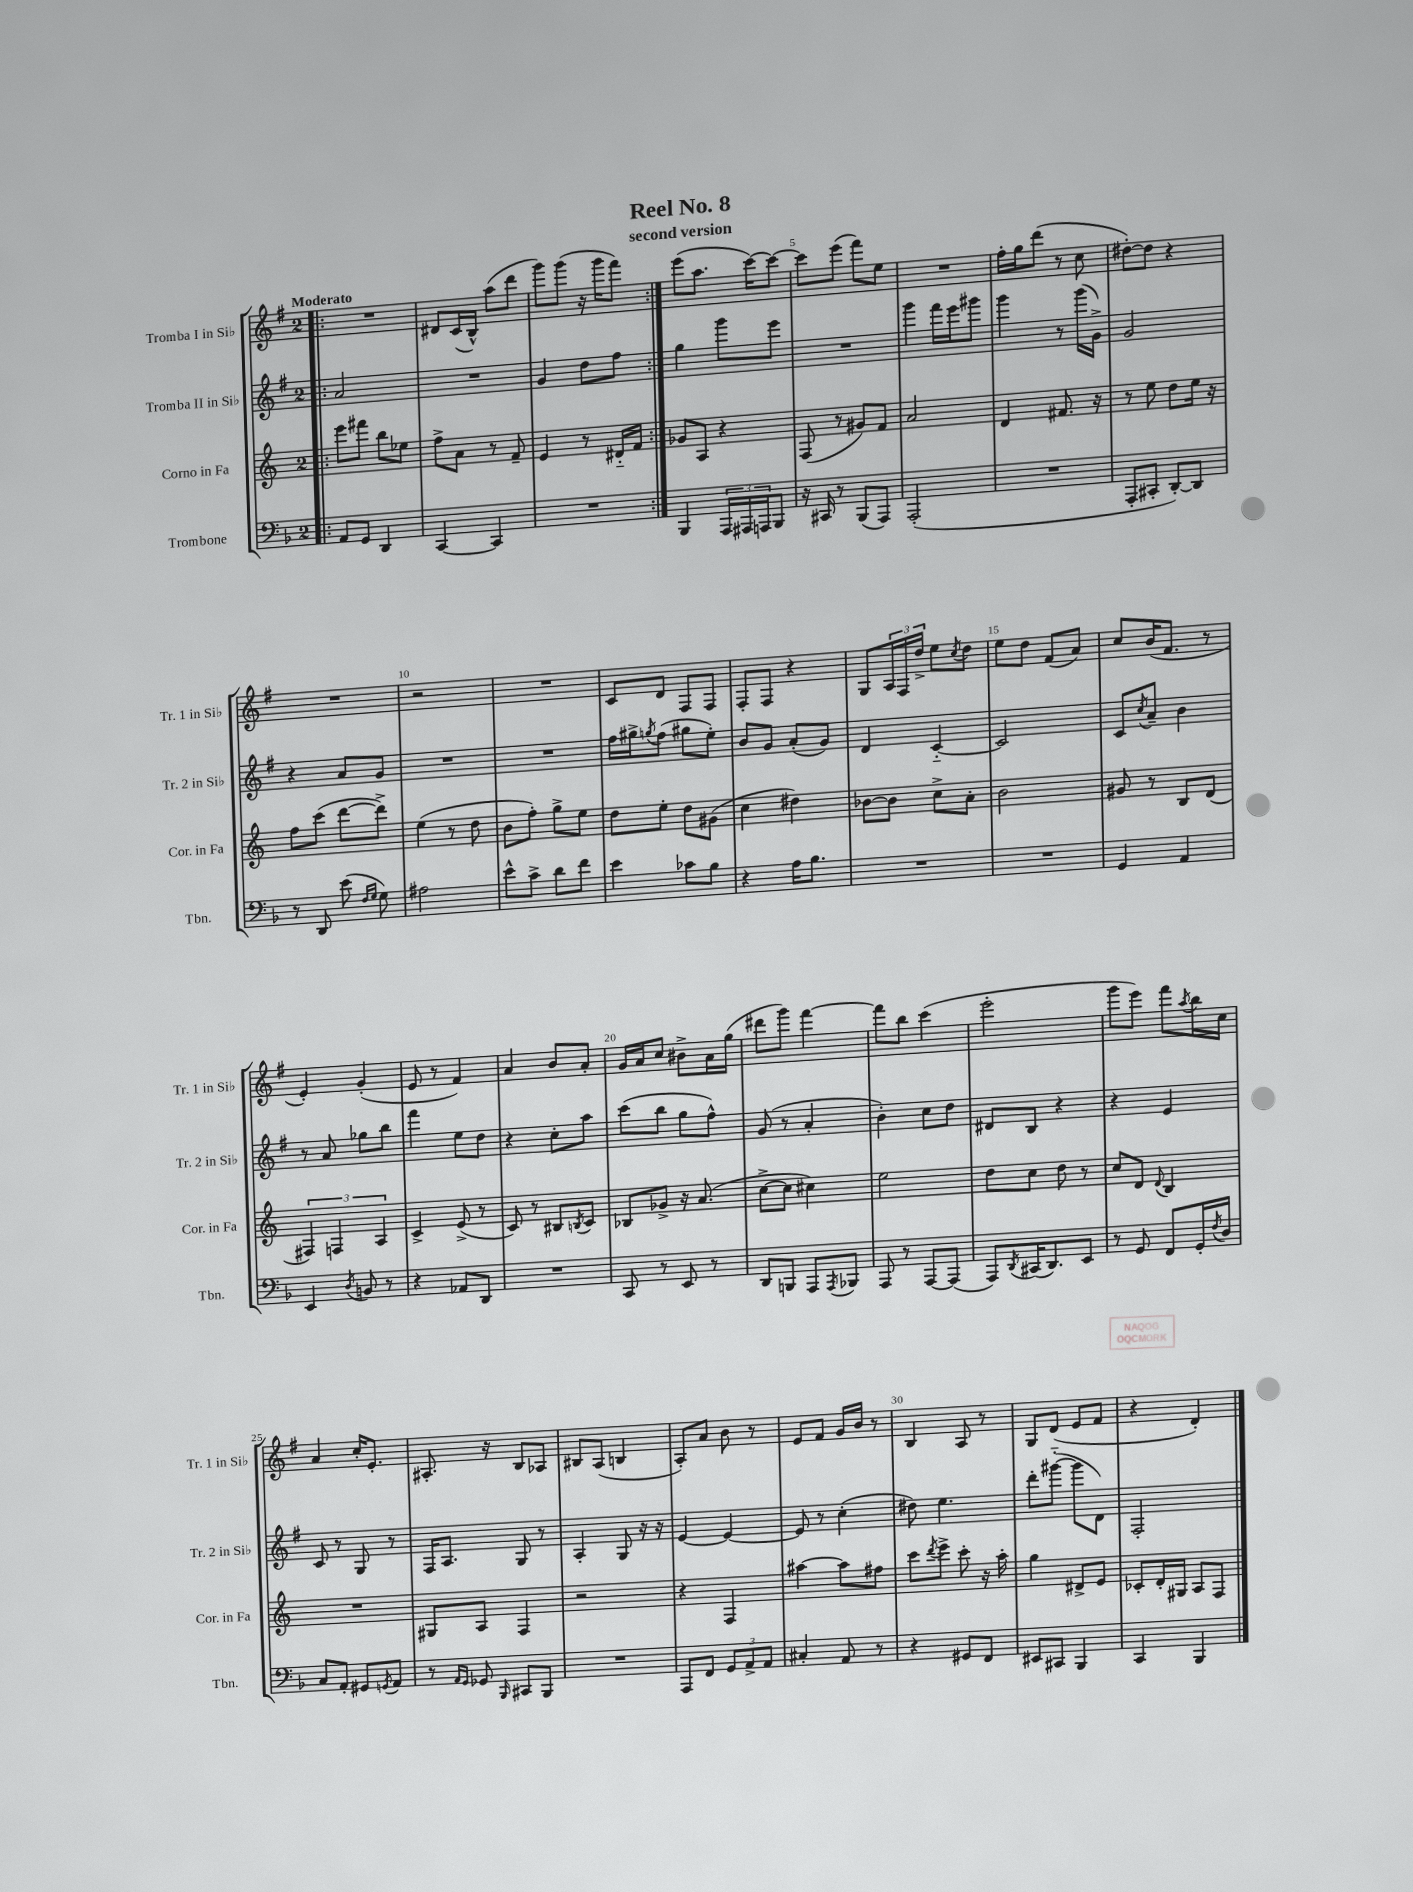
\header { title = "Reel No. 8" subtitle = "second version" }
<<
\new StaffGroup <<
\new Staff = "s0" \with { instrumentName = "Tromba I in Sib" shortInstrumentName = "Tr. 1 in Sib" } {
    \clef treble \key g \major \once \override Staff.TimeSignature.style = #'single-digit \time 2/4 \tempo "Moderato"
    \repeat volta 2 { \bar ".|:" R2 |
    dis'8 c'16( b16-^) a''8( d'''8 |
    g'''8) g'''8( r16 g'''16 fis'''8) | }
    e'''8( a''8. c'''16~) c'''8~ |
    c'''8 e'''8( fis'''8) e''8 |
    R2 |
    fis''16-. g''16 d'''8( r8 c''8 |
    dis''8~-.) dis''8 r4 |
    R2 |
    r2 |
    R2 |
    c'8 d'8 fis8 fis8 |
    fis8-. fis8 r4 |
    g8 \tuplet 3/2 { a16 fis16 d''16-> } e''8 \acciaccatura { c''8 } d''8 |
    e''8 d''8 fis'8( a'8) |
    c''8 b'16( fis'8. r8 |
    e'4-.) g'4-.( |
    e'8 r8 fis'4) |
    a'4 b'8 a'8-. |
    g'16 a'16 c''8 bis'8-> a'16 g''16( |
    dis'''8 g'''8) fis'''4~ |
    fis'''8 b''8 c'''4( |
    e'''2-. |
    g'''8 e'''8) fis'''8 \acciaccatura { a''8 } b''16 c''16 |
    a'4 c''16-. e'8.-. |
    ais8.-. r16 b8 aes8 |
    bis8 a8( b4 |
    a8-.) a'8 b'8 r8 |
    e'8 fis'8 g'16 b'16 r8 |
    b4 a8 r8 |
    g8 d'8( e'8 fis'8 |
    r4 d'4-.) \bar "|." |
}
\new Staff = "s1" \with { instrumentName = "Tromba II in Sib" shortInstrumentName = "Tr. 2 in Sib" } {
    \clef treble \key g \major \once \override Staff.TimeSignature.style = #'single-digit \time 2/4
    \repeat volta 2 { \bar ".|:" a'2 |
    R2 |
    g'4 d''8 fis''8 | }
    g''4 g'''8 e'''8 |
    R2 |
    g'''4 fis'''16 e'''16 gis'''8 |
    g'''4 r8 g'''16( g'16->) |
    g'2 |
    r4 a'8 g'8 |
    R2 |
    R2 |
    fis''16 gis''16-> \acciaccatura { g''8 } fis''8( gis''8 e''8-.) |
    b'8 g'8 a'8-.( g'8) |
    d'4 c'4~-_ |
    c'2 |
    c'8 \acciaccatura { c''8 } a'8-- b'4 |
    r8 a'8 ges''8 b''8 |
    fis'''4 e''8 d''8 |
    r4 c''8-. a''8 |
    c'''8( b''8 g''8 fis''8-^) |
    g'8( r8 a'4-. |
    b'4-.) c''8 d''8 |
    dis'8 b8 r4 |
    r4 e'4 |
    c'8 r8 g8 r8 |
    fis16 a8. g8 r8 |
    a4-. g8 r16 r16 |
    e'4~ e'4~ |
    e'8 r8 c''4-.( |
    dis''8) e''4. |
    d'''8-. gis'''8~-_( gis'''8 d'8) |
    fis2-. \bar "|." |
}
\new Staff = "s2" \with { instrumentName = "Corno in Fa" shortInstrumentName = "Cor. in Fa" } {
    \clef treble \key c \major \once \override Staff.TimeSignature.style = #'single-digit \time 2/4
    \repeat volta 2 { \bar ".|:" e'''8 fis'''8 b''8 ees''8 |
    f''8-> a'8 r8 f'8-- |
    e'4 r8 dis'16-_ f'16 | }
    ges'8 a8 r4 |
    f8( r8 gis'8) f'8 |
    a'2 |
    d'4 fis'8. r16 |
    r8 e''8 d''8 e''16 r16 |
    f''8 c'''8( d'''8~ d'''8->) |
    e''4( r8 d''8 |
    b'8 f''8-.) g''8-> e''8 |
    d''8 e''8-. d''8 gis'8( |
    c''4 dis''4) |
    bes'8~ bes'8 c''8-> a'8-. |
    b'2 |
    gis'8 r8 b8 d'8( |
    \tuplet 3/2 { fis4) f4 a4 } |
    c'4-> e'8->( r8 |
    c'8) r8 bis8 \acciaccatura { b8 } c'8 |
    bes8 ges'8-> r16 a'8.( |
    c''8~-> c''8 cis''4) |
    e''2 |
    d''8 c''8 d''8 r8 |
    c''8 d'8 \appoggiatura { d'8 } b4 |
    R2 |
    gis8 a8 f4 |
    r2 |
    r4 f4 |
    ais''4~ ais''8 fis''8 |
    c'''8 \acciaccatura { d'''8 } e'''8-> c'''8-. r16 a''16-. |
    g''4 dis'8-> e'8 |
    ces'8-. d'16-. gis16 a8 f8 \bar "|." |
}
\new Staff = "s3" \with { instrumentName = "Trombone" shortInstrumentName = "Tbn." } {
    \clef bass \key f \major \once \override Staff.TimeSignature.style = #'single-digit \time 2/4
    \repeat volta 2 { \bar ".|:" a,8 g,8 d,4 |
    c,4~ c,4 |
    R2 | }
    bes,,4 \tuplet 3/2 { a,,16 ais,,16 a,,16 } bes,,8 |
    r16 cis,16 r8 bes,,8( a,,8) |
    a,,2-.( |
    R2 |
    a,,8-. cis,8-. d,8~-.) d,8 |
    r8 d,8 e'8( \grace { f16 g16 } g8) |
    ais2 |
    e'8-^ c'8-> d'8 f'8 |
    e'4 ces'8 bes8 |
    r4 a16 bes8. |
    R2 |
    R2 |
    g,4 a,4 |
    e,4 \acciaccatura { d8 } b,8 r8 |
    r4 aes,8 d,8 |
    R2 |
    c,8 r8 e,8 r8 |
    d,8 b,,8 a,,8 \acciaccatura { a,,8 } bes,,8 |
    a,,8 r8 a,,8~ a,,8( |
    a,,8) \acciaccatura { d,8 } cis,16( d,8.) e,8 |
    r8 g,8 f,8 g,16-. \acciaccatura { f8 } d16 |
    c8 a,8-. gis,8 \acciaccatura { g,8 } a,8 |
    r8 \grace { a,16 g,16 } ges,8 \grace { bes,,16 } cis,8 bes,,8 |
    R2 |
    a,,8 f,8 \tuplet 3/2 { g,8 a,8-> a,8 } |
    cis4-. a,8 r8 |
    r4 gis,8 f,8 |
    eis,8 cis,8 bes,,4 |
    c,4 bes,,4 \bar "|." |
}
>>
>>
\layout { \context { \Score \override BarNumber.break-visibility = ##(#f #t #t) barNumberVisibility = #(every-nth-bar-number-visible 5) } }
